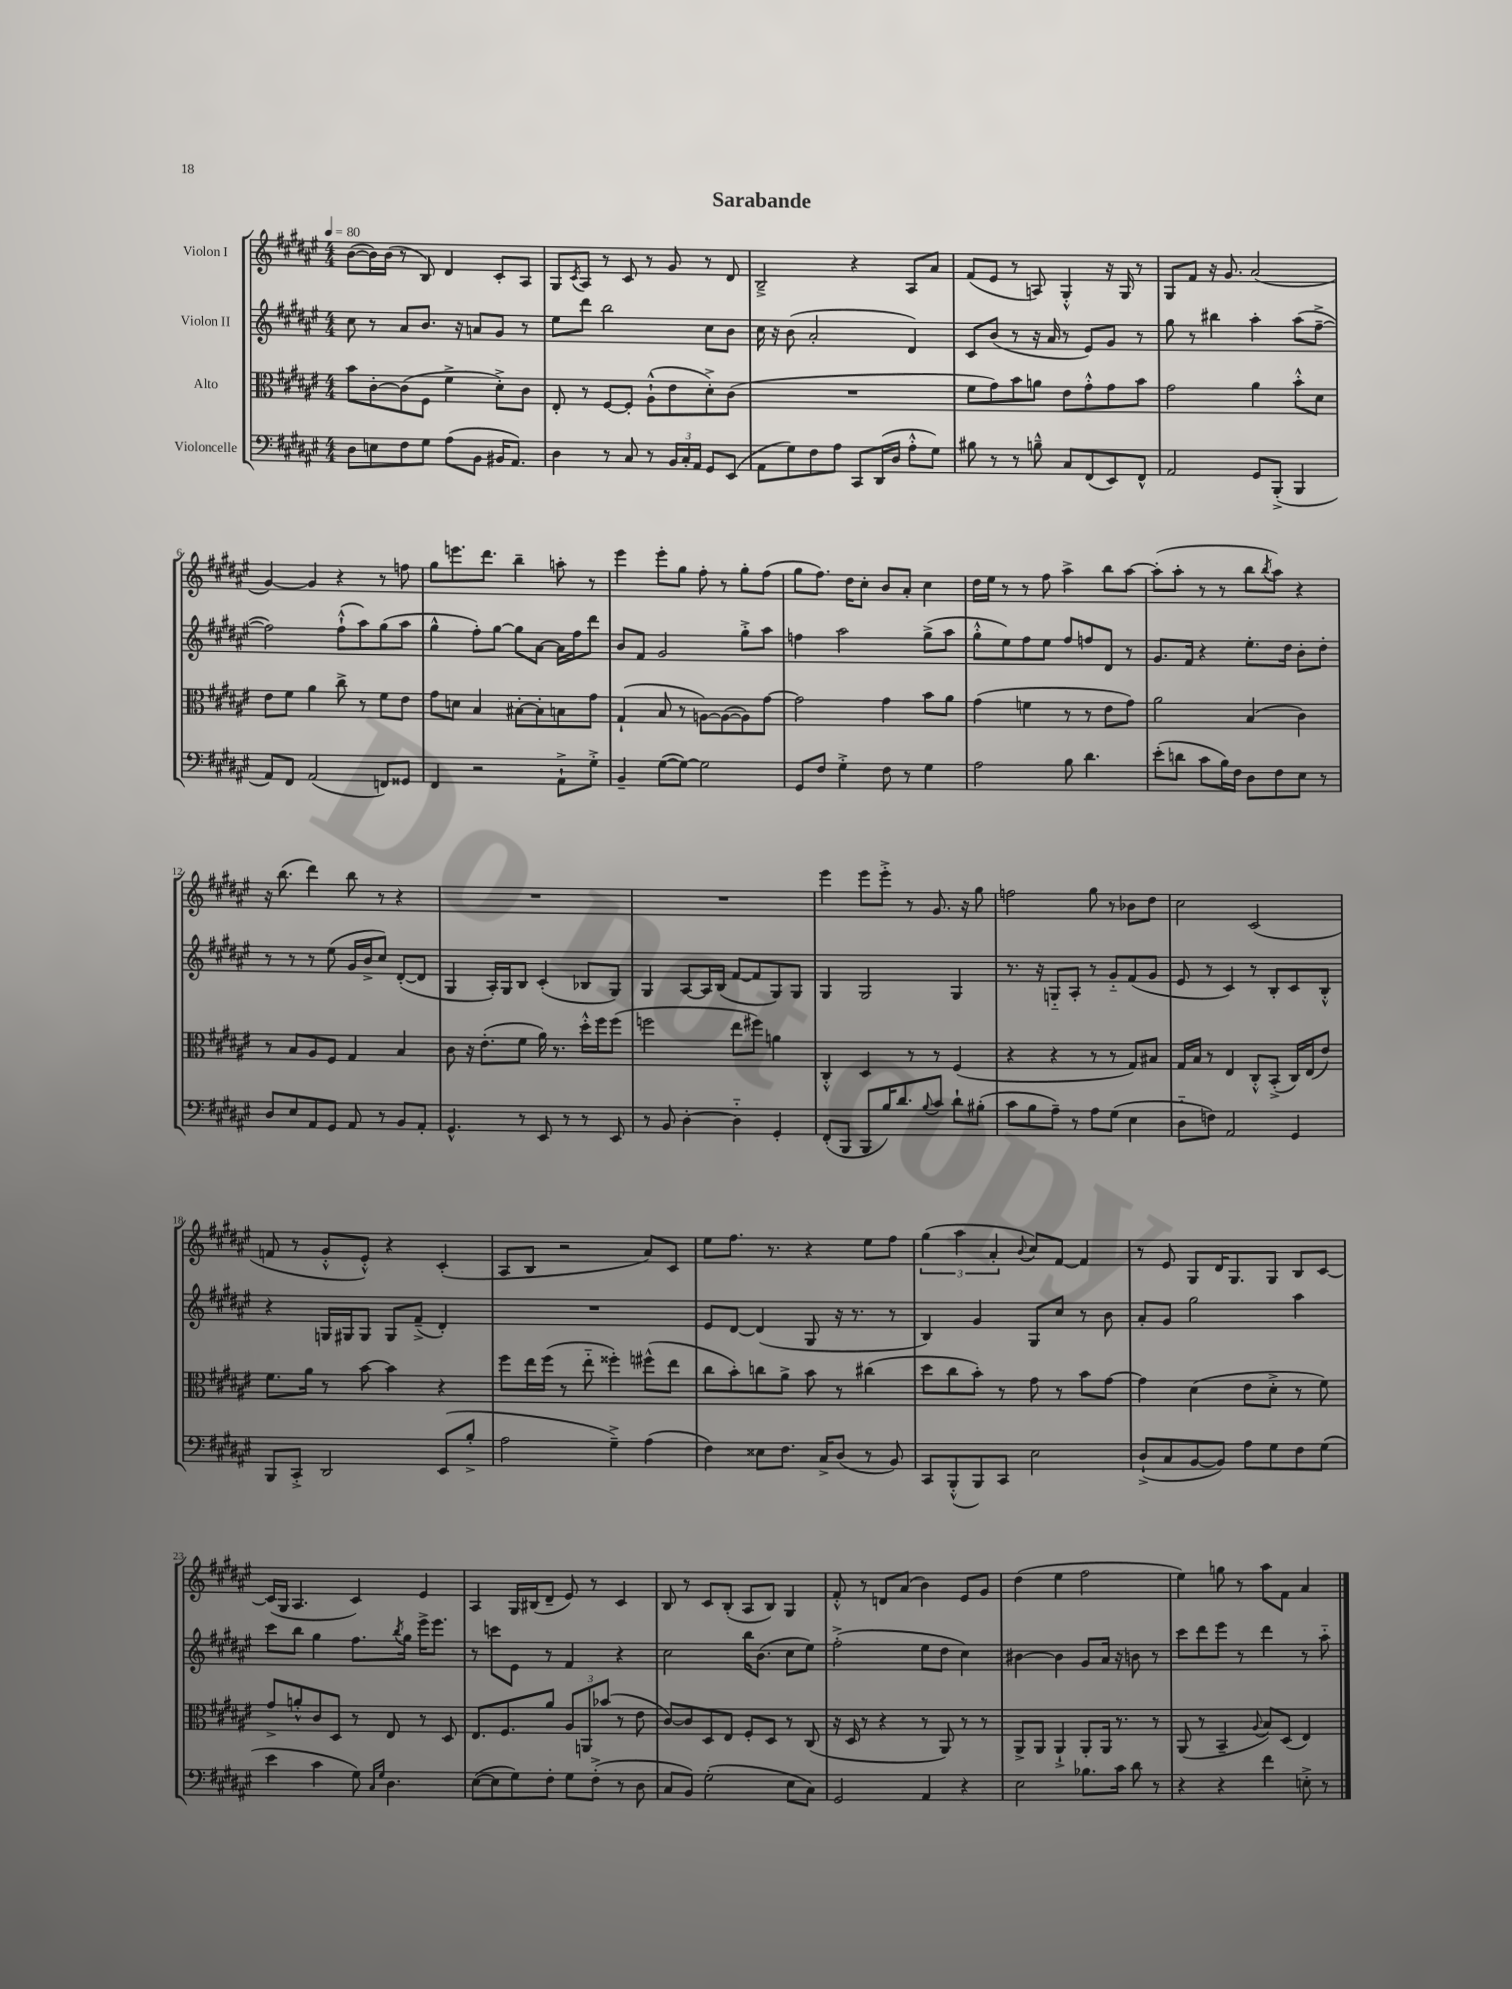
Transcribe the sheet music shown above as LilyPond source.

\header { title = "Sarabande" }
<<
\new StaffGroup <<
\new Staff = "s0" \with { instrumentName = "Violon I" } {
    \clef treble \key fis \major \numericTimeSignature \time 4/4 \tempo 4 = 80
    b'8~( b'16) b'16( r8 b8) dis'4 cis'8-. ais8 |
    gis8 \acciaccatura { cis'8 } ais8 r8 cis'8 r8 gis'8 r8 dis'8 |
    b2---> r4 ais8 ais'8 |
    fis'8( eis'8 r8 a8) gis4-.-^ r16 gis16 r8 |
    gis8 fis'8 r16 gis'8. ais'2( |
    gis'4~) gis'4 r4 r8 f''8 |
    gis''8 e'''8. dis'''8. b''4-- a''8-. r8 |
    eis'''4 eis'''8-. gis''8 fis''8-. r8 gis''8-. fis''8( |
    gis''8 fis''8.) dis''16 cis''8-. b'8 ais'8-. cis''4 |
    dis''16 eis''16 r8 r8 fis''8 ais''4-> b''8 ais''8~ |
    ais''8-.( ais''8-. r8 r8 b''8 \acciaccatura { b''8 } ais''8) r4 |
    r16 b''8.( dis'''4) b''8 r8 r4 |
    R1 |
    R1 |
    eis'''4 eis'''8 eis'''8-.-> r8 gis'8. r16 gis''8 |
    f''2 gis''8 r8 bes'8 dis''8 |
    cis''2 cis'2( |
    f'8 r8 gis'8-.-^ eis'8-.-^) r4 cis'4-.( |
    ais8 b8 r2 ais'8) cis'8 |
    eis''8 fis''8. r8. r4 eis''8 fis''8 |
    \tuplet 3/2 { gis''4( ais''4 ais'4-. } \appoggiatura { b'8 } cis''8) fis'8~ fis'4 |
    r8 eis'8 gis8 dis'16 gis8. gis8 b8 cis'8~ |
    cis'16( gis16 ais4. cis'4) eis'4 |
    ais4 gis16 bis16( dis'8-- eis'8) r8 cis'4 |
    b8 r8 cis'8 b8-.( ais8 b8) gis4 |
    fis'8-.-^ r8 d'8 ais'8( b'4) eis'8 gis'8 |
    dis''4( eis''4 fis''2 |
    eis''4) g''8 r8 ais''8 fis'8 ais'4 \bar "|." |
}
\new Staff = "s1" \with { instrumentName = "Violon II" } {
    \clef treble \key fis \major \numericTimeSignature \time 4/4
    cis''8 r8 ais'8 b'8. r16 a'8 gis'8 r8 |
    eis''8 dis'''8 b''2 cis''8 b'8 |
    cis''16 r16 b'8( ais'2-. dis'4) |
    cis'8 b'8( r8 r16 ais'16 r8 eis'8) gis'8 r8 |
    gis''8 r8 bis''4 ais''4-. ais''8( fis''8~---> |
    fis''2) fis''8-!-^( ais''8) gis''8( ais''8 |
    gis''4-^ fis''8-.) gis''8~ gis''8 ais'8~ ais'16 fis''16 dis'''8 |
    b'8 fis'8 gis'2 gis''8-.-> ais''8 |
    f''4 ais''2 gis''8->( ais''8 |
    gis''8-.-^ eis''8) fis''8 eis''8 fis''8 f''8 dis'8 r8 |
    gis'8. fis'16 r4 eis''8.-. dis''16 b'8-. dis''8-. |
    r8 r8 r8 eis''8( gis'16 b'16-> cis''8) dis'8~-.( dis'8 |
    gis4 ais16-.) gis16 b8 cis'4-.( bes8 gis8) |
    gis4 ais8~ ais16 b16( fis'8~ fis'8 gis8) gis8 |
    gis4 gis2 gis4 |
    r8. r16 g8-_ ais8-. r8 gis'8-_ fis'8( gis'8 |
    eis'8 r8 cis'4) r8 b8-. cis'8 b8-.-^ |
    r4 g16 gis16 gis8 gis8 fis'8--->( dis'4-.) |
    R1 |
    eis'8 dis'8~ dis'4( gis8 r16 r8. r8 |
    b4) gis'4 gis8 cis''8 r8 b'8 |
    ais'8-. gis'8 gis''2 ais''4 |
    cis'''8 b''8 gis''4 fis''8. \acciaccatura { b''8 } gis''16 eis'''16-> eis'''8. |
    r8 c'''8 eis'8 r8 fis'4 r4 |
    cis''2 b''16 b'8.( cis''8 eis''8) |
    fis''2-.->( eis''8 dis''8 cis''4) |
    bis'4~ bis'4 gis'8 ais'16 r16 b'8 r8 |
    cis'''8 dis'''8 eis'''8 r8 dis'''4 r8 ais''8-_ \bar "|." |
}
\new Staff = "s2" \with { instrumentName = "Alto" } {
    \clef alto \key fis \major \numericTimeSignature \time 4/4
    b'8 cis'8~-. cis'8( fis8 fis'4-> dis'8-.->) cis'8 |
    eis8-. r8 fis8~ fis8-. ais8-!-^( eis'8 dis'8-.->) cis'8( |
    R1 |
    fis'8 gis'8) b'8 a'8 eis'8 gis'8-.-^ gis'8 b'8 |
    gis'2 ais'4 b'8-.-^ dis'8 |
    eis'8 fis'8 ais'4 cis''8-> r8 fis'8 eis'8 |
    gis'8 d'8 b4 bis8~-. bis8-. b8 gis'8 |
    gis4-!( b8 r8 a8~) a8~( a8) gis'8~ |
    gis'2 gis'4 b'8 ais'8 |
    gis'4( f'4 r8 r8 eis'8 gis'8) |
    ais'2 b4( cis'4) |
    r8 b8 ais8 fis8 gis4 b4 |
    cis'8 r16 eis'8.-.( fis'8 ais'16) r8. dis''16-.-^ fis''16 fis''8( |
    f''2 eis''8 fis''8) a'4 |
    cis4-.-^ dis4 r8 r8 fis4( |
    r4 r4 r8 r8 gis8) bis8 |
    gis16 b16 r8 eis4 cis8-.-^ b,8-.->( cis16) eis16( eis'8) |
    fis'8. ais'16 r8 b'8~ b'4 r4 |
    fis''8 eis''16 fis''16( r8 eis''8-_ fisis''4-.) fis''8-^( eis''8 |
    cis''8 b'8-.) c''8 ais'8-> b'8 r8 cis''4( |
    dis''8 cis''8 b'8-.) r8 gis'8 r8 b'8 gis'8~ |
    gis'4 dis'4( eis'8 dis'8-.-> r8 fis'8) |
    gis'8-> a'8-.-^ cis'8 dis8 r8 eis8 r8 dis8 |
    eis8. fis8. ais'8 \tuplet 3/2 { ais8 a,8 bes'8( } r8 eis'8 |
    cis'8~) cis'8 dis8 eis8 fis8-. dis8 r8 cis8( |
    r16 dis16 r8 r4 r8 ais,8) r8 r8 |
    ais,8-> ais,8 ais,4-!-> ais,8-. ais,16 r8. r8 |
    ais,8( r8 b,4-- \appoggiatura { ais8 } b8) dis8( eis4) \bar "|." |
}
\new Staff = "s3" \with { instrumentName = "Violoncelle" } {
    \clef bass \key fis \major \numericTimeSignature \time 4/4
    dis8 e8 fis8 gis8 ais8( b,8 bis,16 ais,8.) |
    dis4 r8 cis8 r8 \tuplet 3/2 { b,16 cis16-. ais,16 } gis,8 eis,8( |
    ais,8 gis8) fis8 ais8 cis,8 dis,16( dis16 ais8-.-^ gis8) |
    bis8 r8 r8 b8---^ cis8 fis,8( eis,8) fis,8-^ |
    ais,2 gis,8 b,,8-.->( b,,4 |
    ais,8) fis,8 ais,2( f,8) gisis,8 |
    fis,4 r2 ais,8-!-> gis8-.-> |
    b,4-- gis8~( gis8~) gis2 |
    gis,8 fis8 gis4-.-> fis8 r8 gis4 |
    ais2 b8 dis'4. |
    eis'8-.( d'8 cis'8 b16) fis16 dis8 fis8 eis8 r8 |
    dis8 eis8 ais,8 gis,8 ais,8 r8 b,8 ais,8-. |
    gis,4.-^ r8 eis,8 r8 r8 eis,8 |
    r8 b,8 dis4~-. dis4-_ gis,4-. |
    fis,8-.( b,,8 b,,8 b16) dis'8. \appoggiatura { b8 } cis'8 dis'8-! bis8-.( |
    cis'8 b8 ais8--) r8 ais8 gis8( eis4 |
    dis8-_ f8) ais,2 gis,4 |
    b,,8 cis,8-.-> dis,2 eis,8( b8-.-> |
    ais2 gis4--->) ais4( |
    fis4) eisis8 fis8. cis16-> dis8( r8 b,8) |
    cis,8 b,,8-.-^( b,,8) cis,8 eis2 |
    dis8-!->( cis8 b,8~ b,8) ais8 gis8 fis8 gis8( |
    eis'4 cis'4 gis8) \grace { cis16 gis16 } dis4. |
    eis8~( eis8 gis8) fis8-. gis8 fis8-.->( r8 dis8 |
    cis8 b,8) gis2-.( eis8 cis8) |
    gis,2 ais,4 r4 |
    eis2 bes8. cis'16 dis'8 r8 |
    r4 r4 fis'4 e8-.-> r8 \bar "|." |
}
>>
>>
